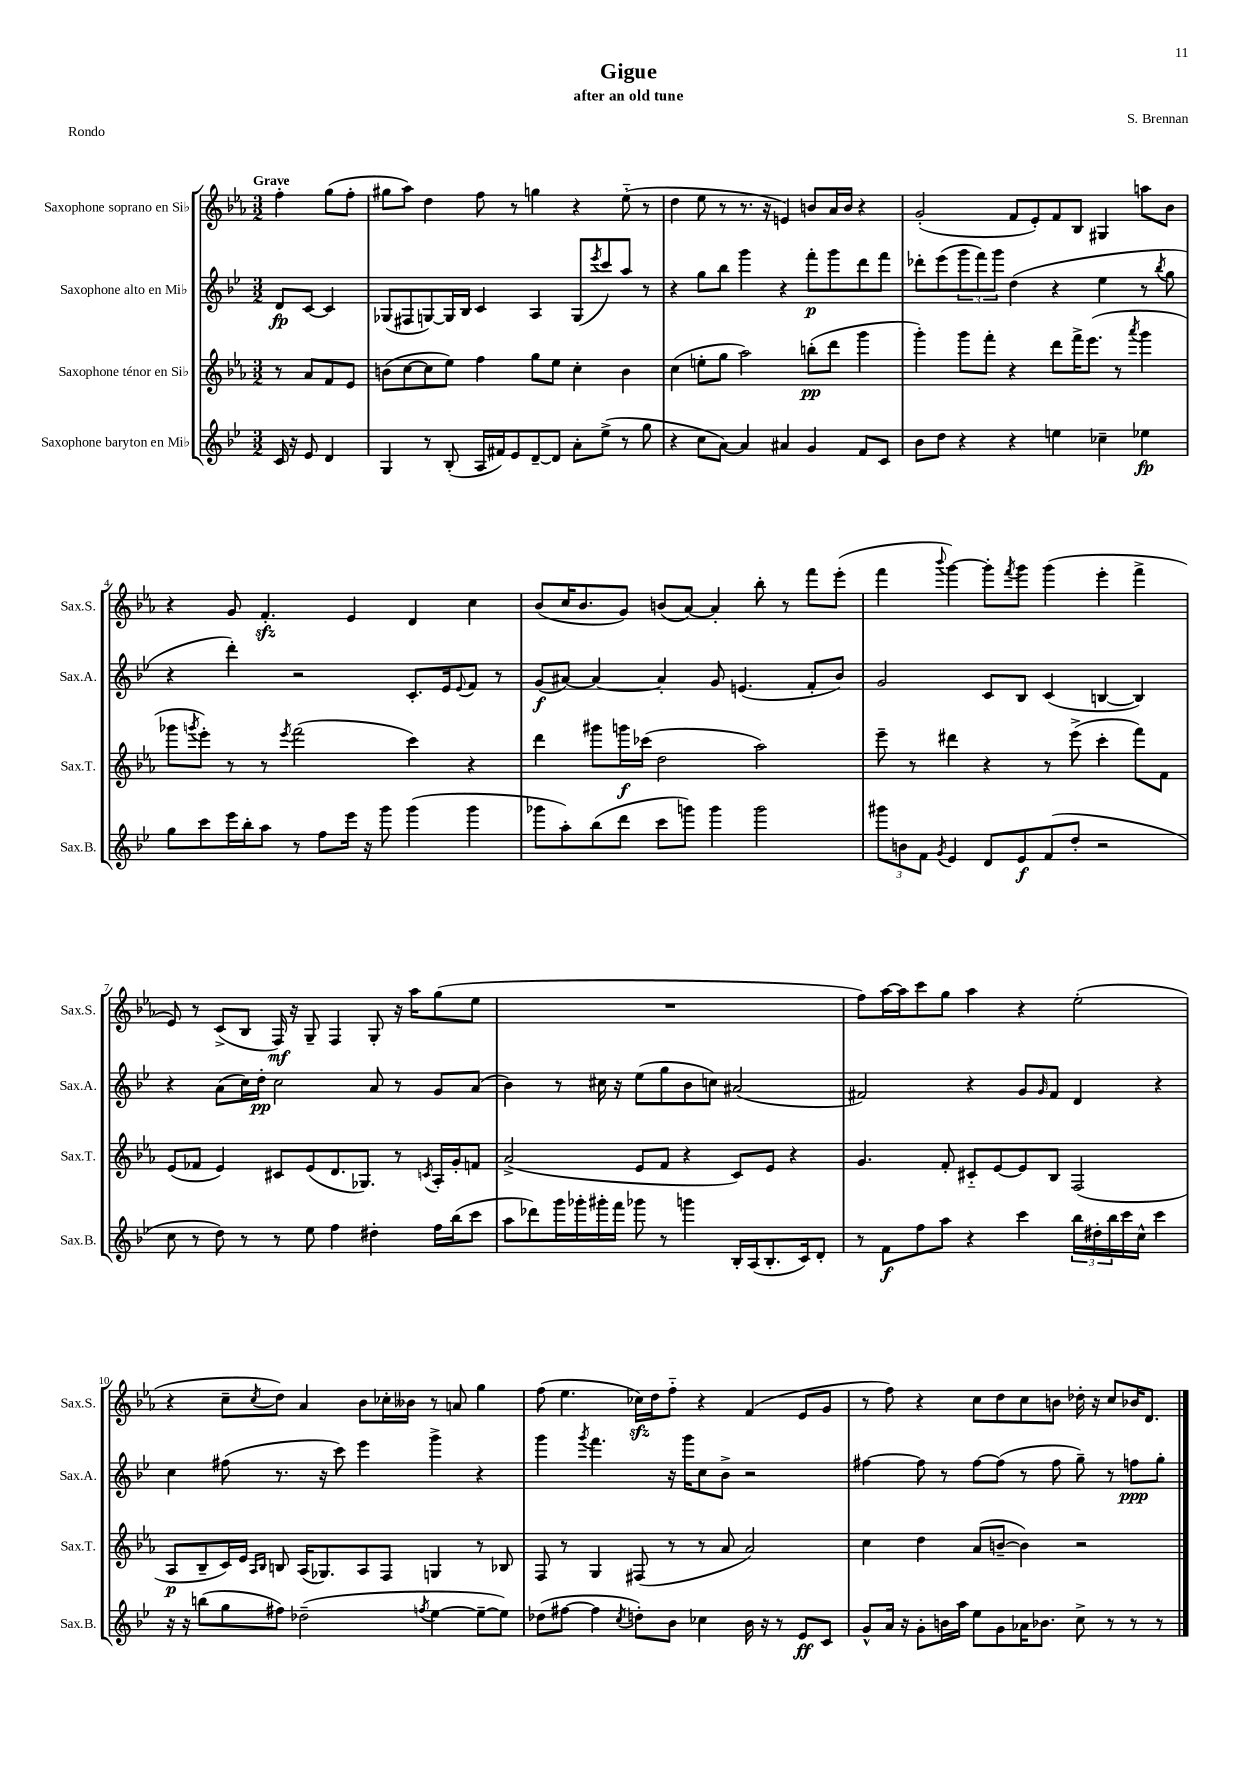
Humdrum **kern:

**kern	**kern	**kern	**kern
*staff4	*staff3	*staff2	*staff1
*clefG2	*clefG2	*clefG2	*clefG2
*k[b-e-]	*k[b-e-a-]	*k[b-e-]	*k[b-e-a-]
*M3/2	*M3/2	*M3/2	*M3/2
16c	8r	8d	4ff'
16r	.	.	.
8e-	8a-	[8c	.
4d	8f	4c]	(8gg
.	8e-	.	8ff'
=	=	=	=
4G	(8b	(8G-	8gg#
.	[8cc	8F#	8aa-)
8r	8cc]	[8G)	4dd
(8B-'	8ee-)	16G]	.
.	.	16B-	.
16A	4ff	4c	8ff
16f#)	.	.	.
8e-	.	.	8r
[8d~	8gg	4A	4gg
8d]	8ee-	.	.
8a'	4cc'	(8G	4r
.	.	8qeee-	.
(8ee-^	.	8ccc)	.
8r	4b	8aa	(8ee-'~
8gg	.	8r	8r
=	=	=	=
4r	(4cc	4r	4dd
8cc	8ee'	8gg	8ee-
[8a)	8gg	8bb-	8r
4a]	2aa-)	4ggg	8.r
.	.	.	16r
4a#	.	4r	4e)
4g	(8bb'	8fff'	8b
.	8ddd	8ggg	16a-
.	.	.	16b
8f	4ggg	8ddd	4r
8c	.	8fff	.
=	=	=	=
8b-	4ggg')	8ddd-'	(2g'
8dd	.	(8eee-	.
4r	8ggg	12ggg	.
.	.	12fff)	.
.	8fff'	.	.
.	.	12ggg	.
4r	4r	(4dd	8f
.	.	.	8e-')
4ee	8ddd	4r	8f
.	16fff^	.	8B-
.	(8.eee-	.	.
4cc-~	.	4ee-	4G#
.	8r	.	.
.	8qaaa-	.	.
4ee-	4ggg	8r	8aa
.	.	8qbb-	.
.	.	8gg	8b-
=	=	=	=
8gg	8ggg-	4r	4r
.	8qggg	.	.
8ccc	8eee-')	.	.
16eee-	8r	4ddd')	8g
16bb-'	.	.	.
8aa	8r	.	4.f'
.	8qeee-	.	.
8r	(2fff	2r	.
8ff	.	.	.
16eee-	.	.	4e-
16r	.	.	.
8ggg	.	.	.
(4ggg	4ccc)	8.c'	4d
.	.	16e-	.
.	.	8qqe-	.
4ggg	4r	8f	4cc
.	.	8r	.
=	=	=	=
8ggg-	4ddd	(8g	(8b-
8aa')	.	[8a#)	16cc
.	.	.	8.b-
(8bb-	8ggg#	4a#_	.
8ddd	16ggg	.	8g)
.	(16ccc-	.	.
8ccc	2dd	4a#']	(8b
8ggg)	.	.	[8a-)
4ggg	.	8g	4a-']
.	.	(4.e	.
2ggg	2aa-)	.	8bb-'
.	.	.	8r
.	.	8f'	8fff
.	.	8b-)	(8eee-'
=	=	=	=
12ggg#	8eee-~	2g	4fff
12b	.	.	.
.	8r	.	.
12f	.	.	.
8qg	.	.	8qqbbb-
4e-	4ddd#	.	[4ggg)
8d	4r	8c	8ggg']
.	.	.	8qfff
8e-	.	8B-	8ggg
(8f	8r	(4c	(4ggg
8dd'	(8eee-^	.	.
2r	4ccc'	[4B	4eee-'
.	8fff)	4B])	4fff^
.	8f	.	.
=	=	=	=
8cc	(8e-	4r	8e-)
8r	8f-	.	8r
8dd)	4e-)	(8a	(8c^
8r	.	16cc)	8B-
.	.	16dd'	.
8r	8c#	2cc	16F)
.	.	.	16r
8ee-	(8e-	.	8G~
4ff	8.d	.	4F
.	8.G-)	.	.
4dd#'	.	8a	8G'
.	8r	8r	16r
.	.	.	16aa-
.	8qc	.	.
16ff	16A-'	8g	(8gg
(16bb-	16g'	.	.
8ccc	8f	(8a	8ee-
=	=	=	=
8aa	(2a-^	4b-)	1.r
8ddd-)	.	.	.
16ggg	.	8r	.
16ggg-'	.	.	.
16ggg#'	.	16cc#	.
16fff	.	16r	.
8ggg-	8e-	(8ee-	.
8r	8f	8gg	.
4ggg	4r	8b-	.
.	.	8cc)	.
16B-'	8c)	(2a#	.
(16A	.	.	.
8.B-'	8e-	.	.
.	4r	.	.
16c)	.	.	.
8d'	.	.	.
=	=	=	=
8r	4.g	2f#)	8ff)
8f	.	.	[16aa-
.	.	.	16aa-]
8ff	.	.	8ccc
8aa	8f'	.	8gg
4r	8c#'~	4r	4aa-
.	[8e-	.	.
4ccc	8e-]	8g	4r
.	.	16qqg	.
.	8B-	8f#	.
24bb-	(2F	4d	(2ee-'
24dd#'	.	.	.
24bb-	.	.	.
16ccc	.	.	.
16cc^^	.	.	.
4ccc	.	4r	.
=	=	=	=
16r	8A-	4cc	4r
16r	.	.	.
(8bb	8B-~	.	.
8gg	16c)	(8ff#	8cc~
.	16e-	.	.
.	16qqA-	.	.
.	16qqB-	.	8qcc
8ff#)	8B	8.r	8dd)
(2dd-~	(16A-	.	4a-
.	8.G-)	16r	.
.	.	8ccc)	.
.	8A-	4eee-	8b-
.	8F	.	16cc-'
.	.	.	16b--
8qff	.	.	.
[4ee-	4G	4ggg^	8r
.	.	.	8a
8ee-~_	8r	4r	4gg
8ee-])	8B-	.	.
=	=	=	=
(8dd-	8F	4ggg	(8ff
[8ff#	8r	.	4.ee-
.	.	8qggg	.
4ff#]	4G	4.fff	.
8qcc	.	.	.
8dd')	(8F#	.	16cc-)
.	.	.	16dd
8b-	8r	16r	8ff'~
.	.	16ggg	.
4cc-	8r	8cc	4r
.	8a-	8b-^	.
16b-	2a-)	2r	(4f
16r	.	.	.
8r	.	.	.
8e-	.	.	8e-
8c	.	.	8g
=	=	=	=
8g^^	4cc	[4ff#	8r
16a	.	.	8ff)
16r	.	.	.
8g'	4dd	8ff#]	4r
16b	.	8r	.
16aa	.	.	.
8ee-	(8a-	[8ff#	8cc
8g	[8b~	(8ff#]	8dd
16a-	4b])	8r	8cc
8.b-	.	.	.
.	.	8ff#	8b
8cc^	2r	8gg~)	16dd-'
.	.	.	16r
8r	.	8r	8cc
8r	.	8ff	16b-
.	.	.	8.d
8r	.	8gg'	.
==	==	==	==
*-	*-	*-	*-
